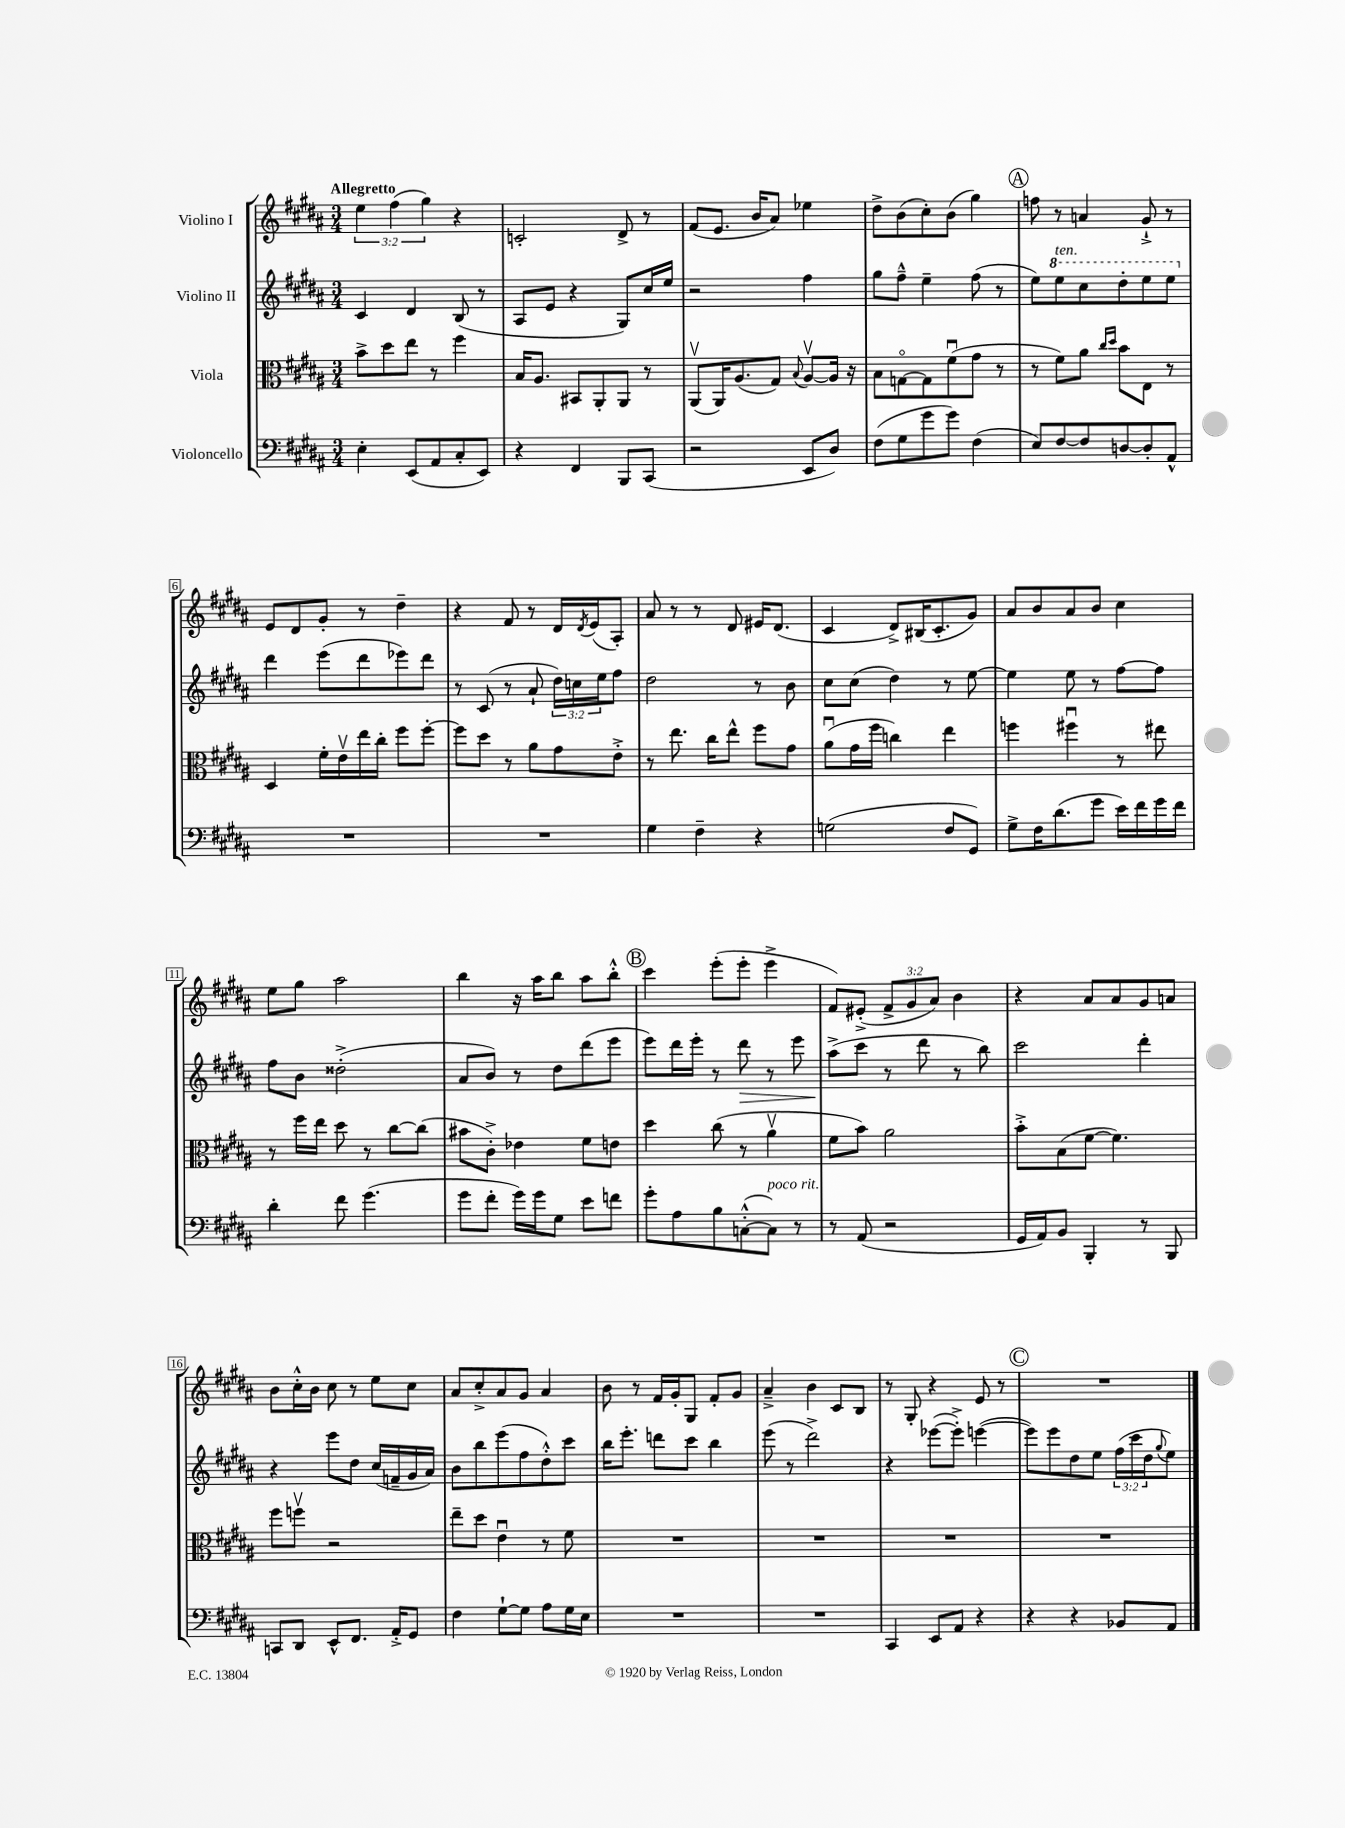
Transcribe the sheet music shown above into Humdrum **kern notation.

**kern	**kern	**kern	**kern
*staff4	*staff3	*staff2	*staff1
*clefF4	*clefC3	*clefG2	*clefG2
*k[f#c#g#d#a#]	*k[f#c#g#d#a#]	*k[f#c#g#d#a#]	*k[f#c#g#d#a#]
*M3/4	*M3/4	*M3/4	*M3/4
4E'	8b^	4c#	6ee
.	8dd#	.	.
.	.	.	(6ff#
(8EE	8ee	4d#	.
.	.	.	6gg#)
8AA#	8r	.	.
8C#'	4ff#	(8B	4r
8EE)	.	8r	.
=	=	=	=
4r	16B	8A#	2c'
.	8.A#	.	.
.	.	8e	.
4FF#	8BB#	4r	.
.	8AA#'	.	.
8BBB	8AA#	8G#)	8d#^
(8CC#	8r	16cc#	8r
.	.	16ee	.
=	=	=	=
2r	(8AA#v	2r	(8f#
.	16AA#)	.	8.e
.	(8.A#	.	.
.	.	.	16b
.	8G#)	.	8a#)
.	8qqB	.	.
8EE	[8A#v	4ff#	4ee-
8D#)	16A#]	.	.
.	16r	.	.
=	=	=	=
(8F#	8B	8gg#	8dd#^
8G#	[8Go	8ff#~^^	(8b
8g#	8G]	4ee~	8cc#')
8g#)	(8f#u	.	(8b
(4F#	8g#	(8ff#	4gg#)
.	8r	8r	.
=	=	=	=
8E)	8r	8ee)	8ff
[8F#	8f#)	8eee	8r
8F#]	8a#	8ccc#	4a
.	16qqcc#	.	.
.	16qqdd#	.	.
[8D	8b	8ddd#'	.
8D']	8E	8eee	8g#`^
8AA#^^	8r	8eee	8r
=	=	=	=
2.r	4D#	4ddd#	8e
.	.	.	8d#
.	16f#'	(8eee	8g#'
.	16ev	.	.
.	16ee	8ddd#	8r
.	16cc#'	.	.
.	8ff#	8eee-)	4dd#~
.	[8ff#'	8ddd#	.
=	=	=	=
2.r	8ff#]	8r	4r
.	8dd#	(8c#	.
.	8r	8r	8f#
.	8a#	8a#`	8r
.	8g#	24dd#)	16d#
.	.	24cc	.
.	.	.	8qd#
.	.	.	(16e
.	.	24ee	.
.	8e'^	8ff#	8A#')
=	=	=	=
4G#	8r	2dd#	8a#
.	8.ee	.	8r
4F#~	.	.	8r
.	16cc#	.	.
.	8ee^^	.	8d#
4r	8ff#	8r	16e#
.	.	.	(8.d#
.	8g#	8b	.
=	=	=	=
(2G	(8a#u	8cc#	4c#
.	16g#	(8cc#	.
.	16ff#	.	.
.	4cc)	4dd#)	8d#^)
.	.	.	(16B#
.	.	.	8.c#'
8F#	4ee	8r	.
8GG#)	.	[8ee	8g#)
=	=	=	=
8G#^	4ff	4ee]	8a#
16F#	.	.	8b
(8.d#	.	.	.
.	4ff#u	8ee	8a#
8g#	.	8r	8b
16e)	8r	[8ff#	4cc#
16f#	.	.	.
16g#	8ee#	8ff#]	.
16f#	.	.	.
=	=	=	=
4d#'	8r	8ff#	8ee
.	16ff#	8b	8gg#
.	16ee	.	.
8f#	8dd#	(2dd##'^	2aa#
(4.g#	8r	.	.
.	[8cc#	.	.
.	(8cc#]	.	.
=	=	=	=
8g#	8b#	8a#	4bb
8f#'	8c#'^)	8b)	.
16g#)	4e-	8r	16r
16g#	.	.	16aa#
8G#	.	8dd#	8bb
8e	8f#	(8ddd#	8aa#
8f	8e	8eee	8bb'^^
=	=	=	=
8g#'	4dd#	8eee)	4ccc#
8A#	.	16ddd#	.
.	.	16eee'	.
8B	(8cc#	8r	(8eee'
([8C'^^	8r	8ddd#	8eee'
8C])	4a#v	8r	4eee^
8r	.	8eee	.
=	=	=	=
8r	8f#	(8aa#^	8f#)
(8AA#	8b)	8ccc#	(8e#'^
2r	2a#	8r	12f#^
.	.	.	12g#
.	.	8ddd#	.
.	.	.	12a#)
.	.	8r	4b
.	.	8bb)	.
=	=	=	=
16GG#	8b'^	2ccc#	4r
16AA#)	.	.	.
8BB	(8B	.	.
4BBB'	[8f#	.	8a#
.	4.f#])	.	8a#
8r	.	4ddd#'	8g#
8BBB	.	.	8a
=	=	=	=
8CC	8ff#	4r	8b
8DD#	8ffv	.	16cc#'^^
.	.	.	16b
8EE^^	2r	8eee	8cc#
8.FF#	.	8dd#	8r
.	.	(16cc#	8ee
16AA#'^	.	16f~	.
8GG#	.	16g#	8cc#
.	.	16a#)	.
=	=	=	=
4F#	8ee~	8b	8a#
.	8dd#	8bb	8cc#'^
[8G#`	4eu	(8eee	8a#
8G#]	.	8ff#	8g#
8A#	8r	8dd#'^^)	4a#
16G#	8f#	8ccc#	.
16E	.	.	.
=	=	=	=
2.r	2.r	16bb	8b
.	.	8.eee'	.
.	.	.	8r
.	.	8ddd	16f#
.	.	.	16g#'
.	.	8ccc#	8G#
.	.	4bb	8f#'
.	.	.	8g#
=	=	=	=
2.r	2.r	(8eee	4a#~^
.	.	8r	.
.	.	2ddd#^)	4b
.	.	.	8c#
.	.	.	8B
=	=	=	=
4CC#	2.r	4r	8r
.	.	.	8G#'
8EE	.	([8eee-	4r
8AA#	.	8eee-'^])	.
4r	.	([4eee	8e
.	.	.	8r
=	=	=	=
4r	2.r	8eee])	2.r
.	.	8eee	.
4r	.	8dd#	.
.	.	8ee	.
8BB-	.	(24ff#	.
.	.	24ccc#	.
.	.	24dd#	.
.	.	8qqgg#	.
8AA#	.	8ee)	.
==	==	==	==
*-	*-	*-	*-
